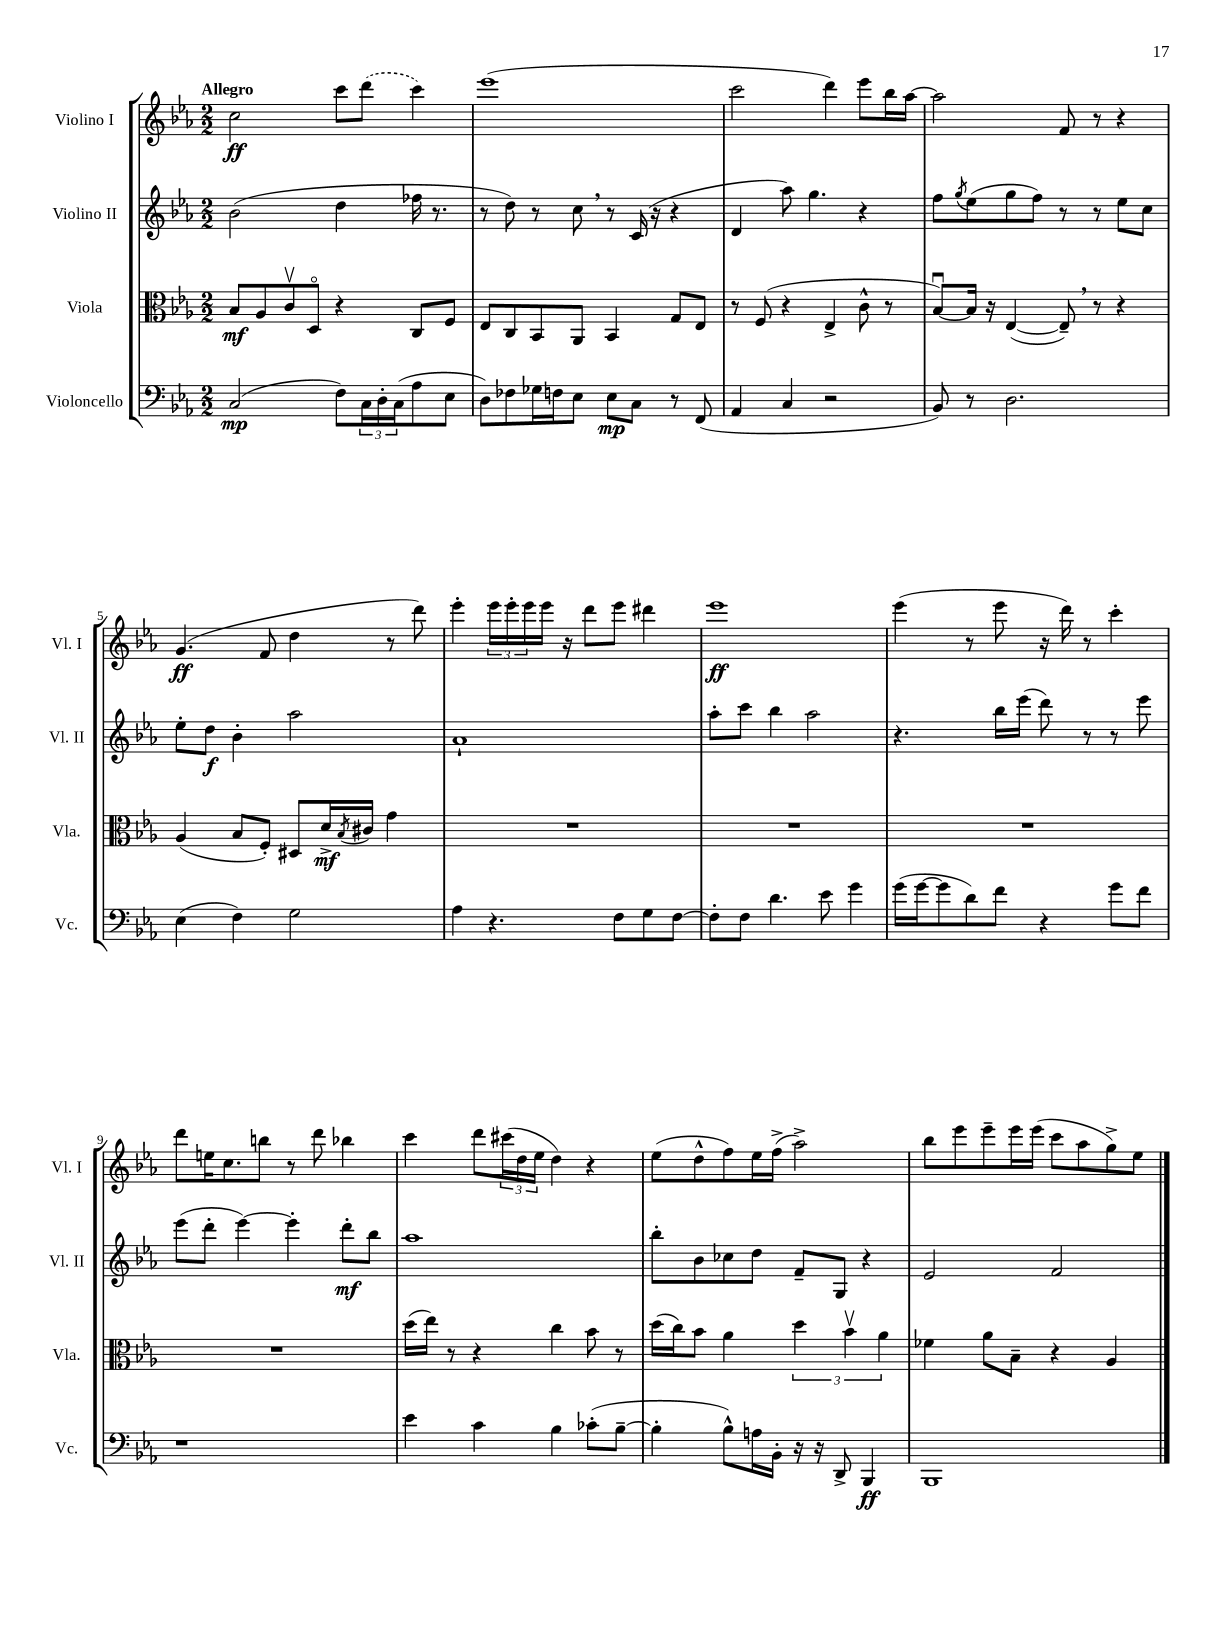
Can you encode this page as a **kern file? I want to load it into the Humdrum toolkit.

**kern	**kern	**kern	**kern
*staff4	*staff3	*staff2	*staff1
*clefF4	*clefC3	*clefG2	*clefG2
*k[b-e-a-]	*k[b-e-a-]	*k[b-e-a-]	*k[b-e-a-]
*M2/2	*M2/2	*M2/2	*M2/2
(2C	8B-	(2b-	2cc
.	8A-	.	.
.	8cv	.	.
.	8Do	.	.
8F)	4r	4dd	8ccc
24C	.	.	(8ddd
24D'	.	.	.
(24C	.	.	.
8A-	8C	16ff-	4ccc)
.	.	8.r	.
8E-	8F	.	.
=	=	=	=
8D)	8E-	8r	(1eee-
8F-	8C	8dd)	.
16G-	8BB-	8r	.
16F	.	.	.
8E-	8AA-	8cc	.
8E-	4BB-	8r	.
8C	.	(16c	.
.	.	16r	.
8r	8G	4r	.
(8FF	8E-	.	.
=	=	=	=
4AA-	8r	4d	2ccc
.	(8F	.	.
4C	4r	8aa-)	.
.	.	4.gg	.
2r	4E-^	.	4ddd)
.	8c^^	4r	8eee-
.	8r	.	16bb-
.	.	.	[16aa-
=	=	=	=
8BB-)	[8B-u)	8ff	2aa-]
.	.	8qgg	.
8r	16B-]	(8ee-	.
.	16r	.	.
2.D	([4E-	8gg	.
.	.	8ff)	.
.	8E-~])	8r	8f
.	8r	8r	8r
.	4r	8ee-	4r
.	.	8cc	.
=	=	=	=
(4E-	(4A-	8ee-'	(4.g
.	.	8dd	.
4F)	8B-	4b-'	.
.	8F')	.	8f
2G	8D#	2aa-	4dd
.	16d^	.	.
.	8qB-	.	.
.	16c#	.	.
.	4g	.	8r
.	.	.	8ddd)
=	=	=	=
4A-	1r	1a-`	4eee-'
4.r	.	.	24eee-
.	.	.	24eee-'
.	.	.	24eee-
.	.	.	16eee-
.	.	.	16r
.	.	.	8ddd
8F	.	.	8eee-
8G	.	.	4ddd#
[8F	.	.	.
=	=	=	=
8F']	1r	8aa-'	1eee-
8F	.	8ccc	.
4.d	.	4bb-	.
.	.	2aa-	.
8e-	.	.	.
4g	.	.	.
=	=	=	=
(16g	1r	4.r	(4eee-
[16g	.	.	.
8g]	.	.	.
8d)	.	.	8r
8f	.	16bb-	8eee-
.	.	(16eee-	.
4r	.	8ddd)	16r
.	.	.	16ddd)
.	.	8r	8r
8g	.	8r	4ccc'
8f	.	8eee-	.
=	=	=	=
1r	1r	(8eee-	8ddd
.	.	8ddd'	16ee
.	.	.	8.cc
.	.	[4eee-)	.
.	.	.	8bb
.	.	4eee-']	8r
.	.	.	8ddd
.	.	8ddd'	4bb-
.	.	8bb-	.
=	=	=	=
4e-	(16dd	1aa-	4ccc
.	16ee-)	.	.
.	8r	.	.
4c	4r	.	8ddd
.	.	.	(24ccc#
.	.	.	24dd
.	.	.	24ee-
4B-	4cc	.	4dd)
(8c-'	8b-	.	4r
[8B-~	8r	.	.
=	=	=	=
4B-']	(16dd	8bb-'	(8ee-
.	16cc)	.	.
.	8b-	8b-	8dd^^
8B-^^)	4a-	8cc-	8ff)
16A	.	8dd	16ee-
16BB-'	.	.	(16ff^
16r	6dd	8f~	2aa-^)
16r	.	.	.
8DD^	.	8G	.
.	6b-v	.	.
4BBB-	.	4r	.
.	6a-	.	.
=	=	=	=
1BBB-	4f-	2e-	8bb-
.	.	.	8eee-
.	8a-	.	8eee-~
.	8B-~	.	16eee-
.	.	.	(16eee-
.	4r	2f	8ccc
.	.	.	8aa-
.	4A-	.	8gg^)
.	.	.	8ee-
==	==	==	==
*-	*-	*-	*-
